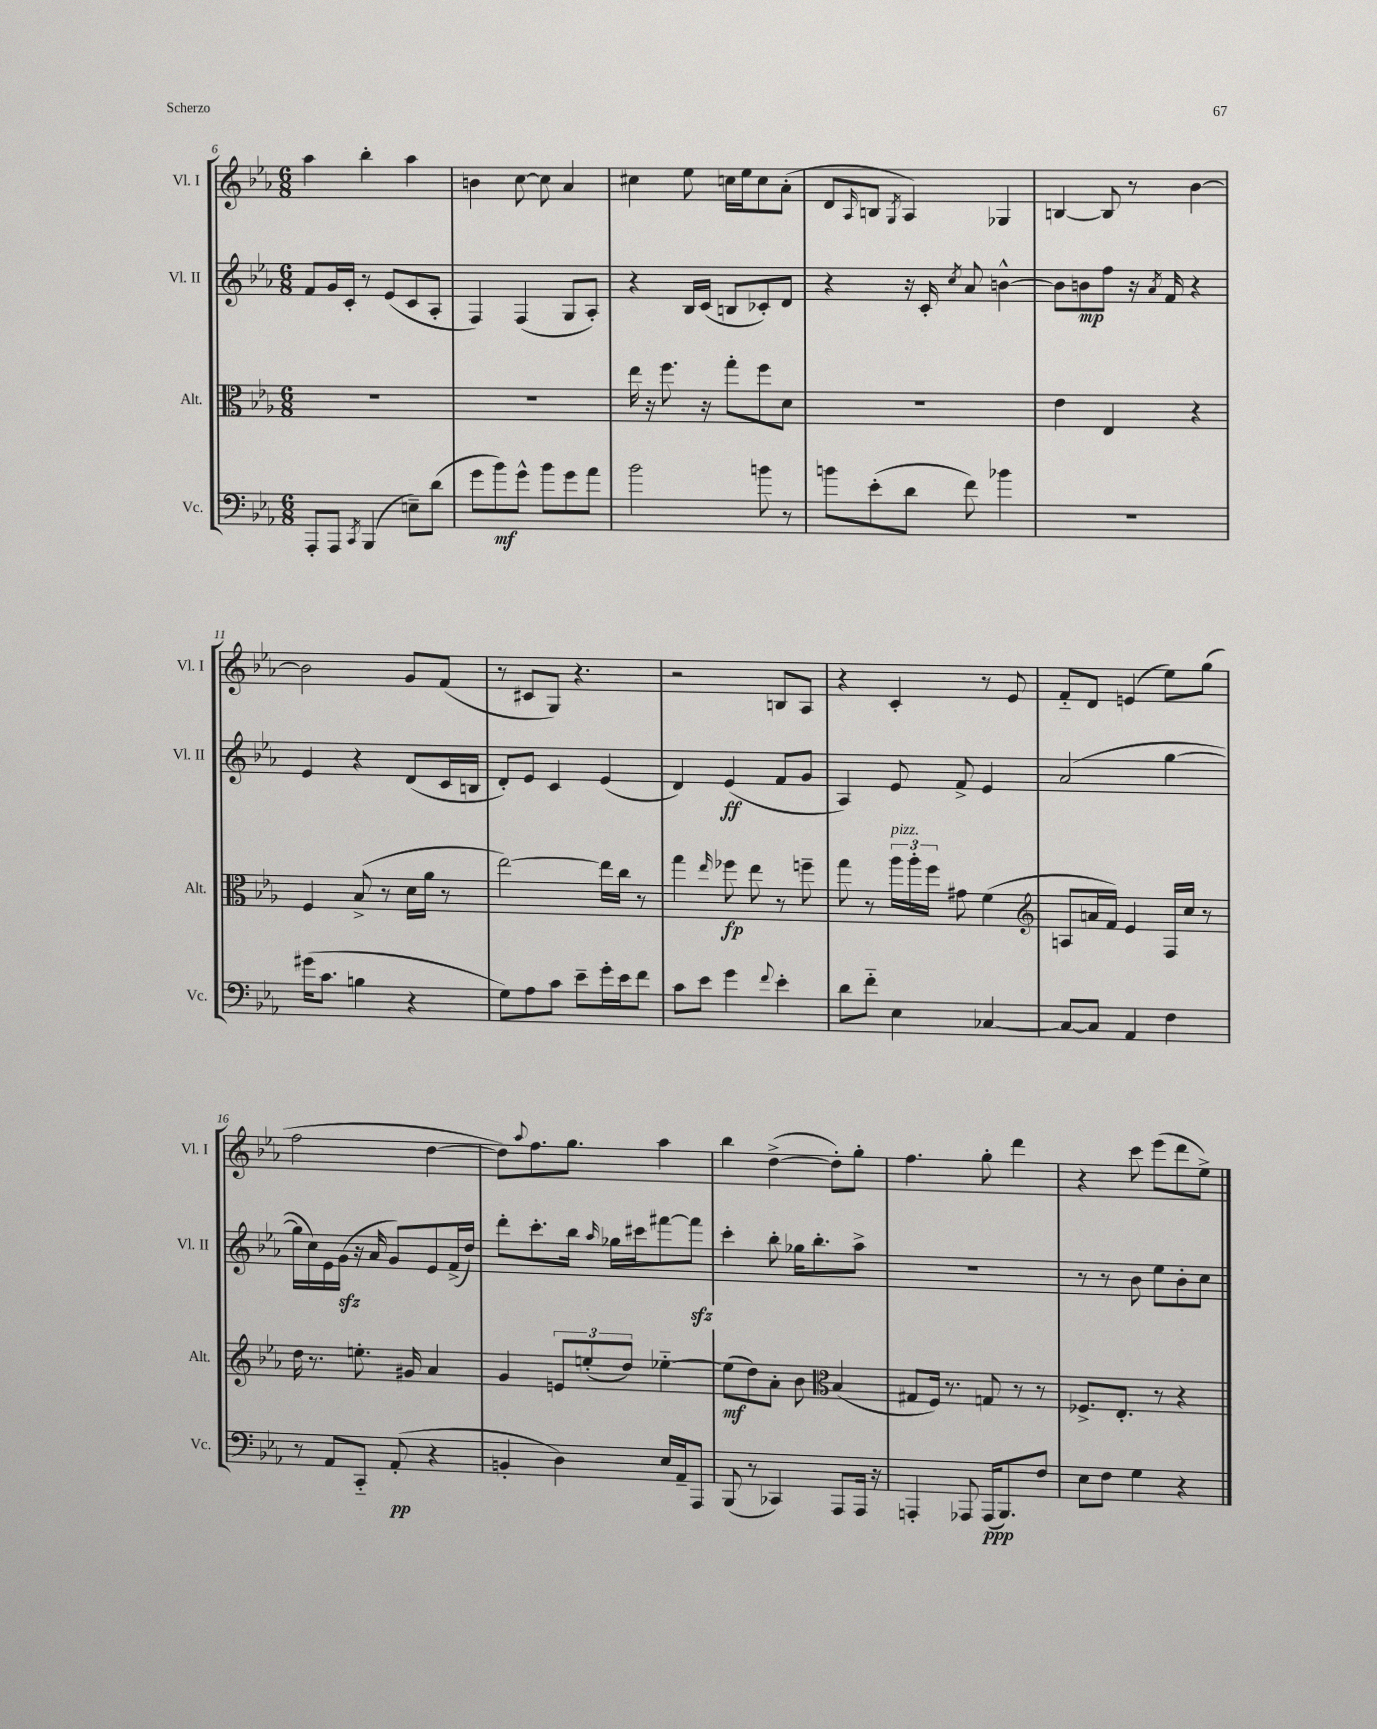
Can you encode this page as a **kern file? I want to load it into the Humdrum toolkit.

**kern	**kern	**kern	**kern
*staff4	*staff3	*staff2	*staff1
*clefF4	*clefC3	*clefG2	*clefG2
*k[b-e-a-]	*k[b-e-a-]	*k[b-e-a-]	*k[b-e-a-]
*M6/8	*M6/8	*M6/8	*M6/8
8AAA-'/L	2.r	8f/L	4aa-\
8AAA-/J	.	16g/L	.
.	.	16c'/JJ	.
8qCC/	.	.	.
(4BBB-/	.	8r	4bb-'\
.	.	(8e-/L	.
8E~\L)	.	8c/	4aa-\
(8d\J	.	8A-'/J	.
=	=	=	=
8g\L	2.r	4F/)	4b\
8b-\)	.	.	.
8g^^\J	.	(4F/	[8cc\
8b-\L	.	.	8cc\]
8g\	.	8G/L	4a-/
8a-\J	.	8A-'/J)	.
=	=	=	=
2b-\	16ee-\	4r	4cc#\
.	16r	.	.
.	8.ff\	.	.
.	.	16B-/LL	8ee-\
.	16r	(16c/JJ	.
.	8gg'\L	8B/L	16cc\LL
.	.	.	16ee-\J
8b\	8ff\	8c-'/)	8cc\
8r	8d\J	8d/J	(8a-'\J
=	=	=	=
8b\L	2.r	4r	8d/L
.	.	.	16qqA-/
(8e-'\	.	.	8B/J
.	.	.	8qG/
8d\J	.	16r	4A-/)
.	.	16c'/	.
.	.	8qcc/	.
8f\)	.	8a-/	.
4b-\	.	[4b^^\	4G-/
=	=	=	=
2.r	4e-\	8b\]L	[4B/
.	.	8b\	.
.	4E-/	8ff\J	8B/]
.	.	16r	8r
.	.	8qa-/	.
.	.	16f/	.
.	4r	4r	[4b-\
=	=	=	=
(16g#\LK	4F/	4e-/	2b-\]
8.c\J	.	.	.
4B\	(8B-^/	4r	.
.	8r	.	.
4r	16d\LL	(8d/L	8g/L
.	16a-\JJ	.	.
.	8r	16c/L	(8f/J
.	.	16B/JJ	.
=	=	=	=
8G\L)	[2ee-\)	8d'/L)	8r
8A-\	.	8e-/J	8c#/L
8c\J	.	4c/	8G/J)
8e-~\L	.	.	4.r
16g'\L	16ee-\]LL	(4e-/	.
16e-\J	16cc\JJ	.	.
8f\J	8r	.	.
=	=	=	=
8c\L	4gg\	4d/)	2r
8e-\J	.	.	.
.	16qqee-/	.	.
4g\	8ff-\	(4e-/	.
.	8ee-\	.	.
8qqf/	.	.	.
4e-'\	8r	8f/L	8B/L
.	8ff~\	8g/J	8A-/J
=	=	=	=
8d\L	8gg\	4A-/)	4r
8f'~\J	8r	.	.
4E-\	24aa-\LL	8e-/	4c'/
.	24aa-'\	.	.
.	24ff\JJ	.	.
.	8g#\	8f^/	.
[4C-/	(4f\	4e-/	8r
.	.	.	8e-/
=	=	=	=
*	*clefG2	*	*
8C-/_L	8A/L	(2a-/	8f'~/L
8C-/]J	16a/L	.	8d/J
.	16f/JJ)	.	.
4AA-/	4e-/	.	(4e/
4F\	16F/LL	[4gg\	8ee-\L)
.	16cc/JJ	.	.
.	8r	.	(8gg\J
=	=	=	=
8r	16dd\	16gg\]LL	2ff\
.	8.r	16cc\)	.
8AA-/L	.	16e-\	.
.	.	(16g\JJ	.
8CC'~/J	8.ee'\	16r	.
.	.	16a-/	.
(8AA-'/	.	8g/L)	.
.	16g#/	.	.
4r	4a-/	8e-/	[4dd\
.	.	(16f^/L	.
.	.	16dd/JJ)	.
=	=	=	=
4BB'/	4g/	8ddd'\L	8dd\]L)
.	.	.	8qqaa-/
.	.	8.ccc'\	8.ff\
4D\)	12e/L	.	.
.	.	16bb-\Jk	8.gg\J
.	(12ee'/	.	.
.	.	16qqaa-/	.
.	.	16gg-\LL	.
.	12dd/J)	.	.
.	.	16ccc#\J	.
16E-/LL	[4ee-'~\	[8fff#\	4aa-\
16AA-~/J	.	.	.
8AAA-/J	.	8fff#\]J	.
=	=	=	=
(8BBB-/	(8ee-\]L	4ccc'\	4bb-\
8r	8dd\)	.	.
4CC-/)	8a-'\J	8bb-'\	([4dd^\
.	8b-\	16gg-\LK	.
.	.	8.bb-'\	.
*	*clefC3	*	*
8AAA-/L	(4B-/	.	8dd'\]L)
16AAA-/Jk	.	8aa-^\J	8gg'\J
16r	.	.	.
=	=	=	=
4AAA'/	8G#/L	2.r	4.ff\
.	16F/Jk)	.	.
.	8.r	.	.
8AAA-/	.	.	.
(16AAA-/LK	8G/	.	8gg'\
8.BBB-/)	.	.	.
.	8r	.	4ddd\
8F/J	8r	.	.
=	=	=	=
8E-\L	8.F-^/L	8r	4r
8F\J	.	8r	.
.	8.E-'/J	.	.
4G\	.	8b-\	8ccc\
.	8r	8ee-\L	(8eee-\L
4r	4r	8b-'\	8ddd\
.	.	8cc\J	8ee-^\J)
==	==	==	==
*-	*-	*-	*-
